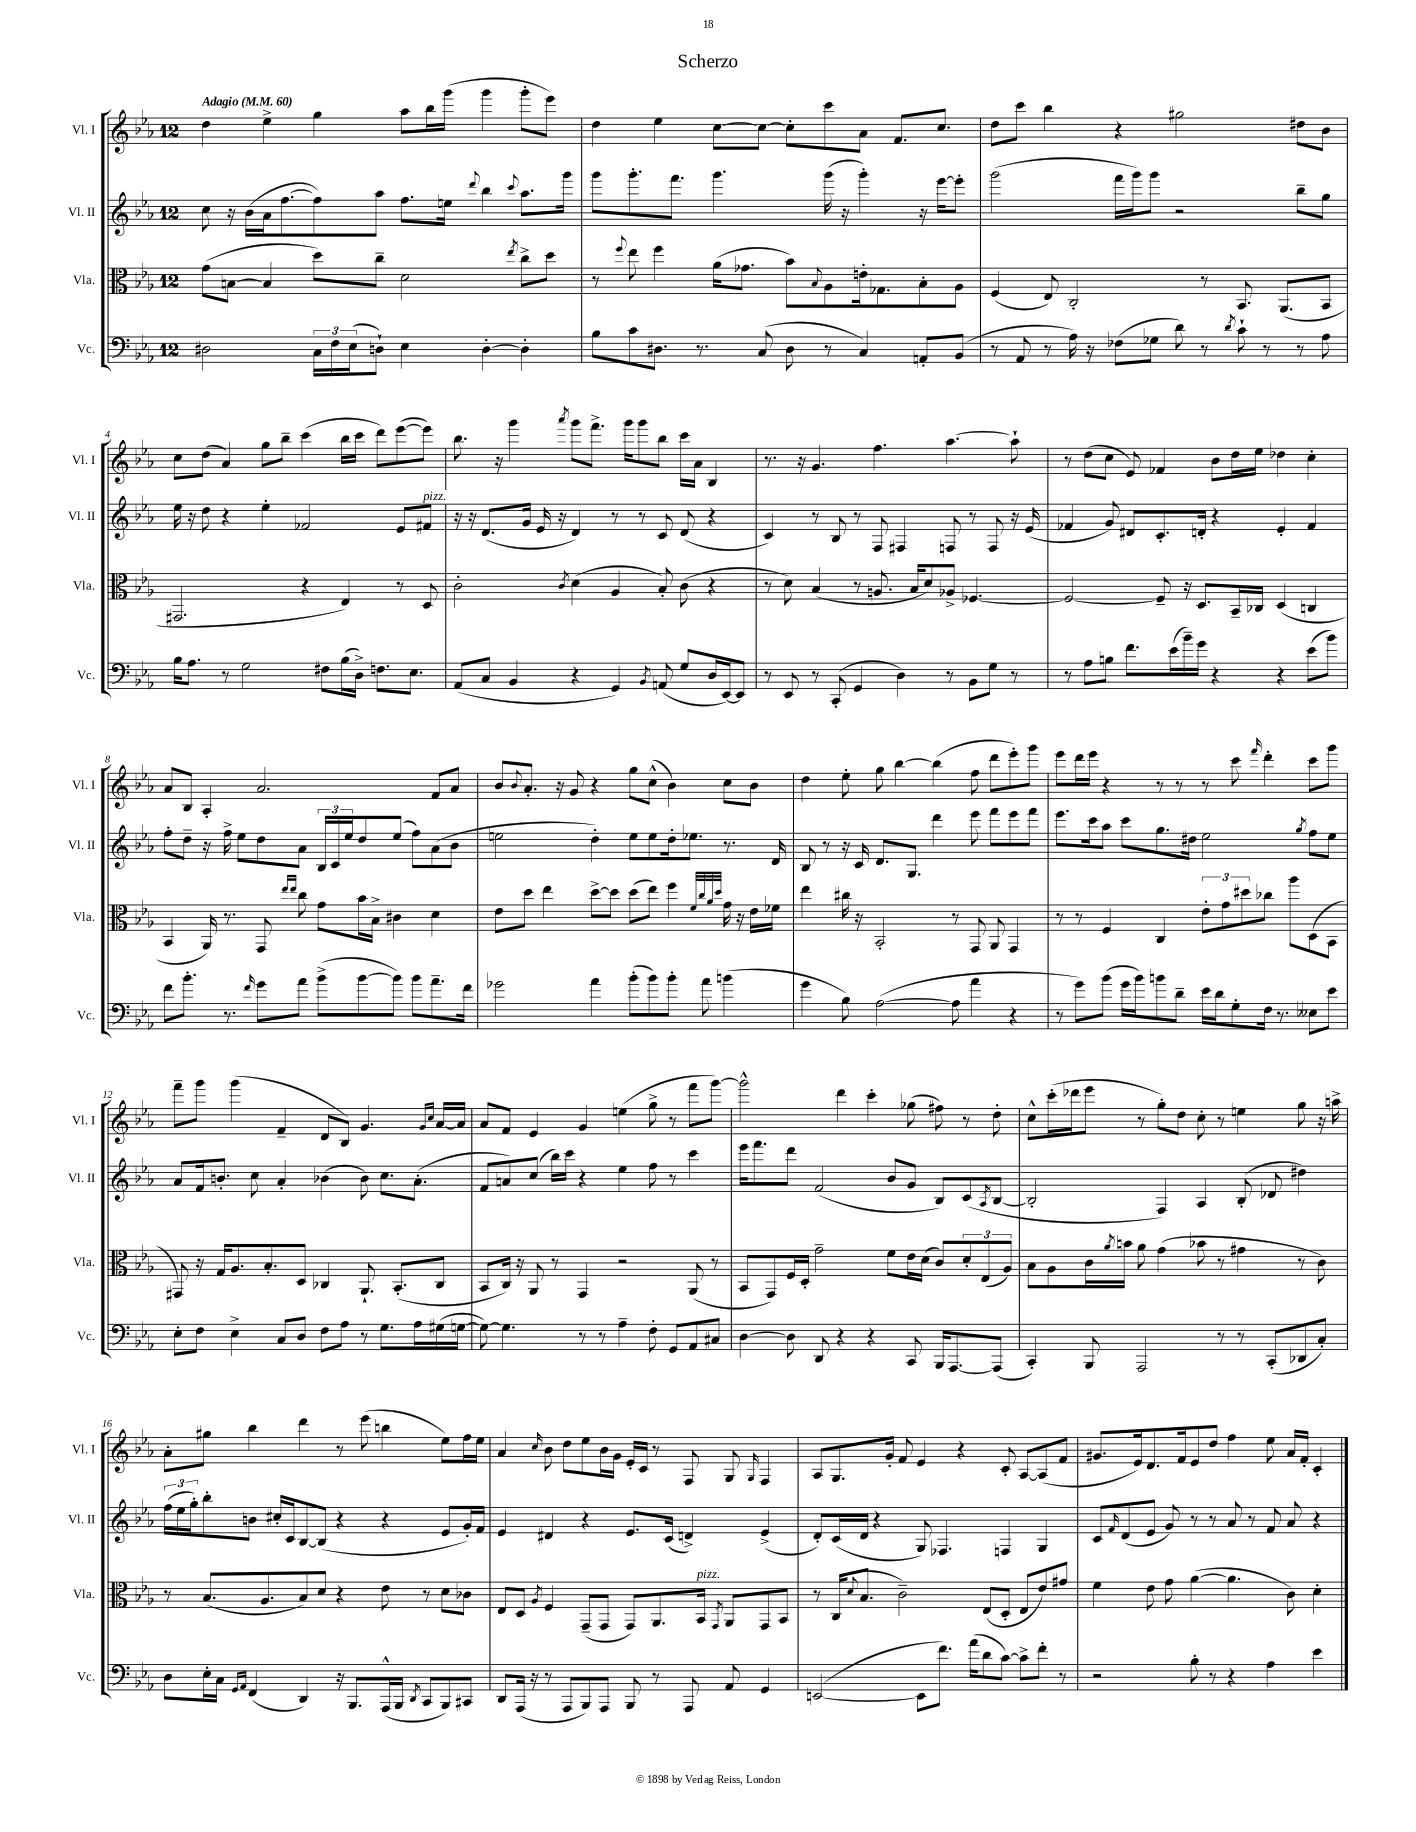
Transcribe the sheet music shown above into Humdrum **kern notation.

**kern	**kern	**kern	**kern
*part4	*part3	*part2	*part1
*staff4	*staff3	*staff2	*staff1
*I"Vc.	*I"Vla.	*I"Vl. II	*I"Vl. I
*I'Vc.	*I'Vla.	*I'Vl. II	*I'Vl. I
*clefF4	*clefC3	*clefG2	*clefG2
*k[b-e-a-]	*k[b-e-a-]	*k[b-e-a-]	*k[b-e-a-]
*M12/8	*M12/8	*M12/8	*M12/8
*MM60	*MM60	*MM60	*MM60
=1	=1	=1	=1
!	!	!	!LO:TX:a:B:t=Adagio
2D#X\	(8g\L	8cc\	4dd\
.	[8Bn\J	16r	.
.	.	(16b-\LL	.
.	4B/]	16a-\J	4ee-^\
.	.	[8.ff\	.
24C\LL	8dd\L)	8ff\])	4gg\
24F\	.	.	.
(24E-\J	.	.	.
8Dn`\J)	8cc~\J	8aa-\J	.
4E-\	2d\	8.ff\L	8aa-\L
.	.	.	16bb-\L
.	.	16een\Jk	(16ggg\JJ
.	.	8qqddd/	.
[4D'\	.	4bb-\	4ggg\
.	8qee-/	8qqccc/	.
4D'\]	8cc^\L	8.aa-\L	8ggg'\L
.	8dd\J	.	8eee-\J)
.	.	16ggg\Jk	.
=2	=2	=2	=2
8B-\L	8r	8ggg\L	4dd\
.	8qqff/	.	.
8c\	8ee-\	8.ggg'\	.
8.D#X\J	4ff\	.	4ee-\
.	.	8.fff\J	.
8.r	.	.	.
.	(16a-\KL	4.ggg\	[8cc\L
.	8.g-X\J	.	.
(8C/	.	.	8cc\J_
8D#\	8b-\L)	.	8cc'\L]
.	8qqB-/	.	.
8r	8A-\	(16ggg\	8ccc\
.	.	16r	.
4C/)	16en'\k	4ggg'\)	8a-\J
.	8.G-X\	.	.
.	.	.	8.f/L
8AAn'/L	8B-'\	16r	.
.	.	[16eee-\KL	8.cc/J
(8BB-/J	8A-\J	8eee-'\J]	.
=3	=3	=3	=3
8r	(4F/	(2ggg\	8dd\L
8AA-/	.	.	8ccc\J
8r	8E-/)	.	4bb-\
16A-\)	2C'/	.	.
16r	.	.	.
(8F-X\L	.	16fff\LL	4r
.	.	16ggg\J)	.
8G-X\J	.	8ggg\J	.
8d\)	.	2r	2gg#X\
8r	8r	.	.
8qd/	.	.	.
8c`\	8.BB-/	.	.
8r	.	.	.
.	(8.AA-/L	.	.
8r	.	8bb-~\L	8dd#X\L
8A-\	8BB-/J	8gg\J	8b-\J
!!LO:LB:g=z
=4	=4	=4	=4
16B-\KL	2.GG#X/	16ee-\	8cc\L
8.A-\J	.	16r	.
.	.	8dd\	(8dd\J
8r	.	4r	4a-/)
2G\	.	.	.
.	.	4ee-'\	8gg\L
.	.	.	8bb-~\J
.	4r	2f-X/	(4ccc\
8F#X\L	.	.	.
(16B-\L	4E-/)	.	16bb-\LL
16D^\JJ)	.	.	16ccc\JJ
8.Fn\L	.	.	8ddd\L)
.	8r	8e-/L	([8eee-\
8.E-\J	.	.	.
!	!	!LO:TX:a:i:t=pizz.	!
.	8D/	8f#X/J	8eee-\J])
=5	=5	=5	=5
(8AA-/L	2c'\	16r	8.bb-\
.	.	16r	.
8C/J	.	(8.d/L	.
.	.	.	16r
4BB-/	.	.	4ggg\
.	.	16g/Jk	.
.	.	16e-/	.
.	.	16r	.
.	8qc/	.	8qaaa-/
4r	(4d\	4d/)	8ggg\L
.	.	.	8.fff^\J
4GG/)	4A-/	8r	.
.	.	.	16ggg\KL
.	.	8r	8ggg\
8qBB-/	.	.	.
(8AAn/	8B-'/)	8c/	8bb-\J
8G/L	(8c\	(8d/	16ccc\LL
.	.	.	16a-\JJ
16D/L	4r	4r	4B-/
[16EE-/J)	.	.	.
8EE-/J]	.	.	.
=6	=6	=6	=6
8r	8r	4c/)	8.r
8EE-/	8d\)	.	.
.	.	.	16r
8r	(4B-/	8r	4.g/
(8CC'/	.	8B-/	.
4GG/	8r	8r	.
.	8.An/	8F/	4.ff\
4D\)	.	4F#X/	.
.	16B-/KL	.	.
.	8d/)	.	.
8r	8A-X^/J	8Fn/	[4.aa-\
8BB-\L	[4.F-X/	8r	.
8G\J	.	8F/	.
8r	.	16r	8aa-`\]
.	.	(16e-/	.
=7	=7	=7	=7
8r	2F-/_	4f-X/	8r
8A-\L	.	.	(8dd\L
8Bn\J	.	8g/)	8cc\J
8.f\L	.	8d#X/L	8e-/)
.	8F-~/]	8.c'/	4f-X/
(16e-\L	.	.	.
16b-~\)	16r	.	.
16g\JJ	8.D/L	16dn'/Jk	.
4r	.	4r	8b-\L
.	16BB-~/L	.	16dd\L
.	16C-X/JJ	.	16ee-\JJ
4r	(4D/	4e-'/	4dd-X\
(8e-\L	4Cn/	4f-/	4cc'\
8b-\J)	.	.	.
!!LO:LB:g=z
=8	=8	=8	=8
8f\L	4BB-/	8ff'\L	8a-/L
8.b-'\J	.	8dd~\J	8B-/J
.	16AA-/)	16r	4A-'/
8.r	8.r	16ff^\	.
.	.	8ee-\L	.
16qqf/	.	.	.
8g\L	8GG/	8dd\	2.a-/
.	16qqee-/LL	.	.
.	16qqee-/JJ	.	.
8a-\J	8cc\	8a-\J	.
(8b-^\L	8g\L	24B-/LL	.
.	.	24c/	.
.	.	24ee-/J	.
[8b-\	16b-\L	8dd/	.
.	16B-^\JJ	.	.
8b-\J])	4c#X\	(8ee-/J	.
8b-\L	.	8ff\L)	.
8.a-~\	4d\	(8a-\	8f/L
.	.	8b-\J	8a-/J
16f\Jk	.	.	.
=9	=9	=9	=9
2g-X\	8e-\L	2een\	8b-/L
.	.	.	8qqb-/
.	8dd\J	.	8.a-'/J
.	4ee-\	.	.
.	.	.	16r
.	.	.	8g/
4a-\	[8dd^\L	4dd'\)	4r
.	8dd\J]	.	.
(8b-'\L	(8dd\L	8ee\L	8gg\L
8b-\)	8ee-\J)	8ee\	(8cc^^\J
8b-'\J	4ff\	16dd'\k	4b-\)
.	.	8.ee-X\J	.
8a-\	.	.	.
.	32qqf/LLL	.	.
.	32qqcc/	.	.
.	32qqa-/	.	.
.	32qqdd/JJJ	.	.
(4bn\	16g\	8.r	8cc\L
.	16r	.	.
.	16e-\LL	.	8b-\J
.	16f-X\JJ	16d/	.
=10	=10	=10	=10
4g\	4ee-\	8B-/	4dd\
.	.	8r	.
8B-\)	16cc#X\	16r	8ee-'\
.	16r	16c/	.
([2A-\	2BB-'/	8.d/L	8gg\
.	.	.	[4bb-\
.	.	8.G/J	.
.	.	4ddd\	(4bb-\]
8A-\]	8r	.	.
4a-\	8GG/	8eee-\	8ff\
.	8AA-/	8fff\L	8ddd\L
4r	4GG/	8eee-\	8eee-'\)
.	.	8fff\J	8ggg\J
=11	=11	=11	=11
8r	8r	8.eee-\L	8eee-\L
8g\L)	8r	.	16ddd\L
.	.	16ccc\k	16eee-\JJ
(8b-\J	4F/	8aa-\J	4r
16g\LL	.	8ccc\L	.
16b-\J)	.	.	.
8bn\	4C/	8.gg\	8r
8d~\J	.	.	8r
.	.	16dd#X\Jk	.
16e-\LL	12e-'\L	2ee-\	8r
16d\J	.	.	.
.	12g\	.	.
8G'\	.	.	8ccc\
.	12dd#X\	.	.
.	.	.	16qqfff/
16F\Jk	8cc-X\J	.	4ddd'\
8.r	.	.	.
.	8aa-\L	.	.
.	.	8qgg/	.
8E--X\L	(8D\	8ff\L	8ccc\L
8e-\J	8BB-\J	8ee-\J	8ggg\J
!!LO:LB:g=z
=12	=12	=12	=12
8E-'\L	8GG#X/)	8a-/L	8fff~\L
8F\J	16r	16f/k	8ggg\J
.	16G/KL	8.bn'/J	.
4E-^\	8.A-/	.	(4ggg\
.	.	8cc\	.
.	8.B-'/	.	.
8C/L	.	4a-'/	4f~/
8D/J	8D/J	.	.
8F\L	4C-X/	(4b-X\	8d/L
8A-\J	.	.	8B-/J)
8r	8.AA-`/	8b-\)	4.g/
8.G\L	.	8.cc\L	.
.	(8.BB-'/L	.	.
16A-\L	.	(8.a-'\J	.
.	.	.	16qqg/LL
.	.	.	16qqcc/JJ
(16G#X\	8C-/J	.	[16a-/LL
[16Gn\JJ	.	.	16a-/JJ]
=13	=13	=13	=13
8G\_)	8BB-/L	8f/L	8a-/L
4.G\]	16C/Jk)	8an/)	8f/J
.	16r	.	.
.	8AA-/	(8cc/J	4e-/
.	8r	16bb-\LL)	.
.	.	16ccc\JJ	.
8r	4GG/	4r	4g/
8r	.	.	.
4A-~\	2r	4ee-\	(4een\
8F'\	.	8ff\	8gg^\
8GG/L	.	8r	8r
8AA-/	(8AA-/	4ccc\	8fff\L
8C#X/J	8r	.	[8ggg\J)
=14	=14	=14	=14
[4D\	8BB-/L	16eee-\KL	2ggg^^\]
.	.	8.fff\	.
.	8GG/)	.	.
8D\]	16F/L	8ddd\J	.
.	16D'/JJ	.	.
8DD/	2g~\	(2f/	.
4r	.	.	4ddd\
4r	.	.	4ccc'\
.	8f\L	8b-/L	.
8CC/	16e-\L	8g/J	(8gg-X\
.	(16d\JJ	.	.
16BBB-/KL	8c/L)	8B-/L)	8ff#X\)
[8.AAA-/	.	.	.
.	12d'/	(8c/	8r
.	(12E-/	.	.
.	.	8qA-/	.
(8AAA-/J]	.	[8B-/J	8dd'\
.	12A-/J)	.	.
=15	=15	=15	=15
4CC'/)	8B-\L	2B-'/]	8cc^^\L
.	8A-\	.	(16ccc'\L
.	.	.	16ddd-X\J
8BBB-/	16c\L	.	8eee-\J
.	8qa-/	.	.
.	16bn\JJ	.	.
2AAA-/	8a-\	.	8r
.	(4g\	4F/)	8gg'\L)
.	.	.	8dd\J
.	8b-X\	4A-/	8cc'\
8r	8r	.	8r
8r	4g#X\	(8B-'/	4een\
(8CC'/L	.	8d-X/	.
8DD-X/	8r	4dd#X\)	8gg\
8C'/J)	8c\)	.	16r
.	.	.	16aan^\
!!LO:LB:g=z
=16	=16	=16	=16
8D\L	8r	(24ff\LL	8a-'\L
.	.	24ee-\	.
.	.	24gg'\J)	.
16E-'\L	(8.B-/L	8bb-'\	8gg#X\J
16C\JJ	.	.	.
16qqGG/LL	.	.	.
16qqAA-/JJ	.	.	.
(4FF/	.	8bn\J	4bb-\
.	8.A-/	.	.
.	.	16cc#X'/LL	.
.	.	16c/J	.
4DD/)	8B-/)	[8B-/	4ddd\
.	8d/J	(8B-/J]	.
16r	4r	4r	8r
8.BBB-/L	.	.	.
.	.	.	(8eee-\
(16AAA-^^/L	8e-\	4r	4bbn\
16BBB-/JJ	.	.	.
8qDD/	.	.	.
8CC/L	8r	.	.
8BBB-/)	8d\L	8e-/L	8ee-\L)
8CC#X/J	8c-X\J	16g'/L)	16ff\L
.	.	16f/JJ	16ee-\JJ
=17	=17	=17	=17
8DD/L	8E-/L	4e-/	4a-/
(16AAA-/Jk	8D/J	.	.
16r	.	.	.
.	8qA-/	.	16qqcc/
8r	4F/	4d#X/	8b-\
8AAA-/L	.	.	8dd\L
8BBB-/)	(8GG~/L	4r	8ee-\
8AAA-/J	8GG/J	.	16b-\L
.	.	.	16g\JJ
8BBB-/	8GG/L)	8.e-/L	16e-'/LL
.	.	.	16c/JJ
8r	8.AA-/	.	8r
.	.	(16c/Jk	.
8AAA-/	.	4dn^/)	8F/
!	!LO:TX:a:i:t=pizz.	!	!
.	16BB-/Jk	.	.
.	8qGG/	.	.
8AA-/	8AA-/L	.	8G/
.	.	.	16qqG/
4GG/	8GG/	(4e-^/	4F/
.	8BB-/J	.	.
=18	=18	=18	=18
([2EEn/	8r	8d'/L)	8A-/L
.	(16C/KL	(16c/L	8.G/
.	8qqd/	.	.
.	8.B-/J	16d/JJ	.
.	.	4r	.
.	.	.	16g'/Jk
.	2c~\)	.	8f/
8EE\L]	.	8G/)	4e-/
8.f\J)	.	4.F-X/	.
.	.	.	4r
(16a-\KL	.	.	.
8d\	(8E-/L	.	.
[8c\J)	8D'/J	4Fn/	8c'/
8c^\L]	8E-/L	.	[8A-/L
8f'\J	8e-/)	4G/	(8A-/]
8r	8g#X/J	.	8f/J
=19	=19	=19	=19
2r	4f\	8c/L	8.g#X/L
.	.	16qqf/	.
.	.	(8d/	.
.	.	.	16e-/k)
.	8e-\	8e-/J	8.d/
.	8g\	8g/)	.
.	.	.	16f/k
8B-'\	([4a-\	8r	8e-/
8r	.	8r	8dd/J
4r	4.a-\]	8a-/	4ff\
.	.	8r	.
4A-\	.	8f/	8ee-\
.	8c\)	8a-/	16a-/LL
.	.	.	16f'/JJ
4e-\	4d'\	4r	4c'/
==	==	==	==
*-	*-	*-	*-
